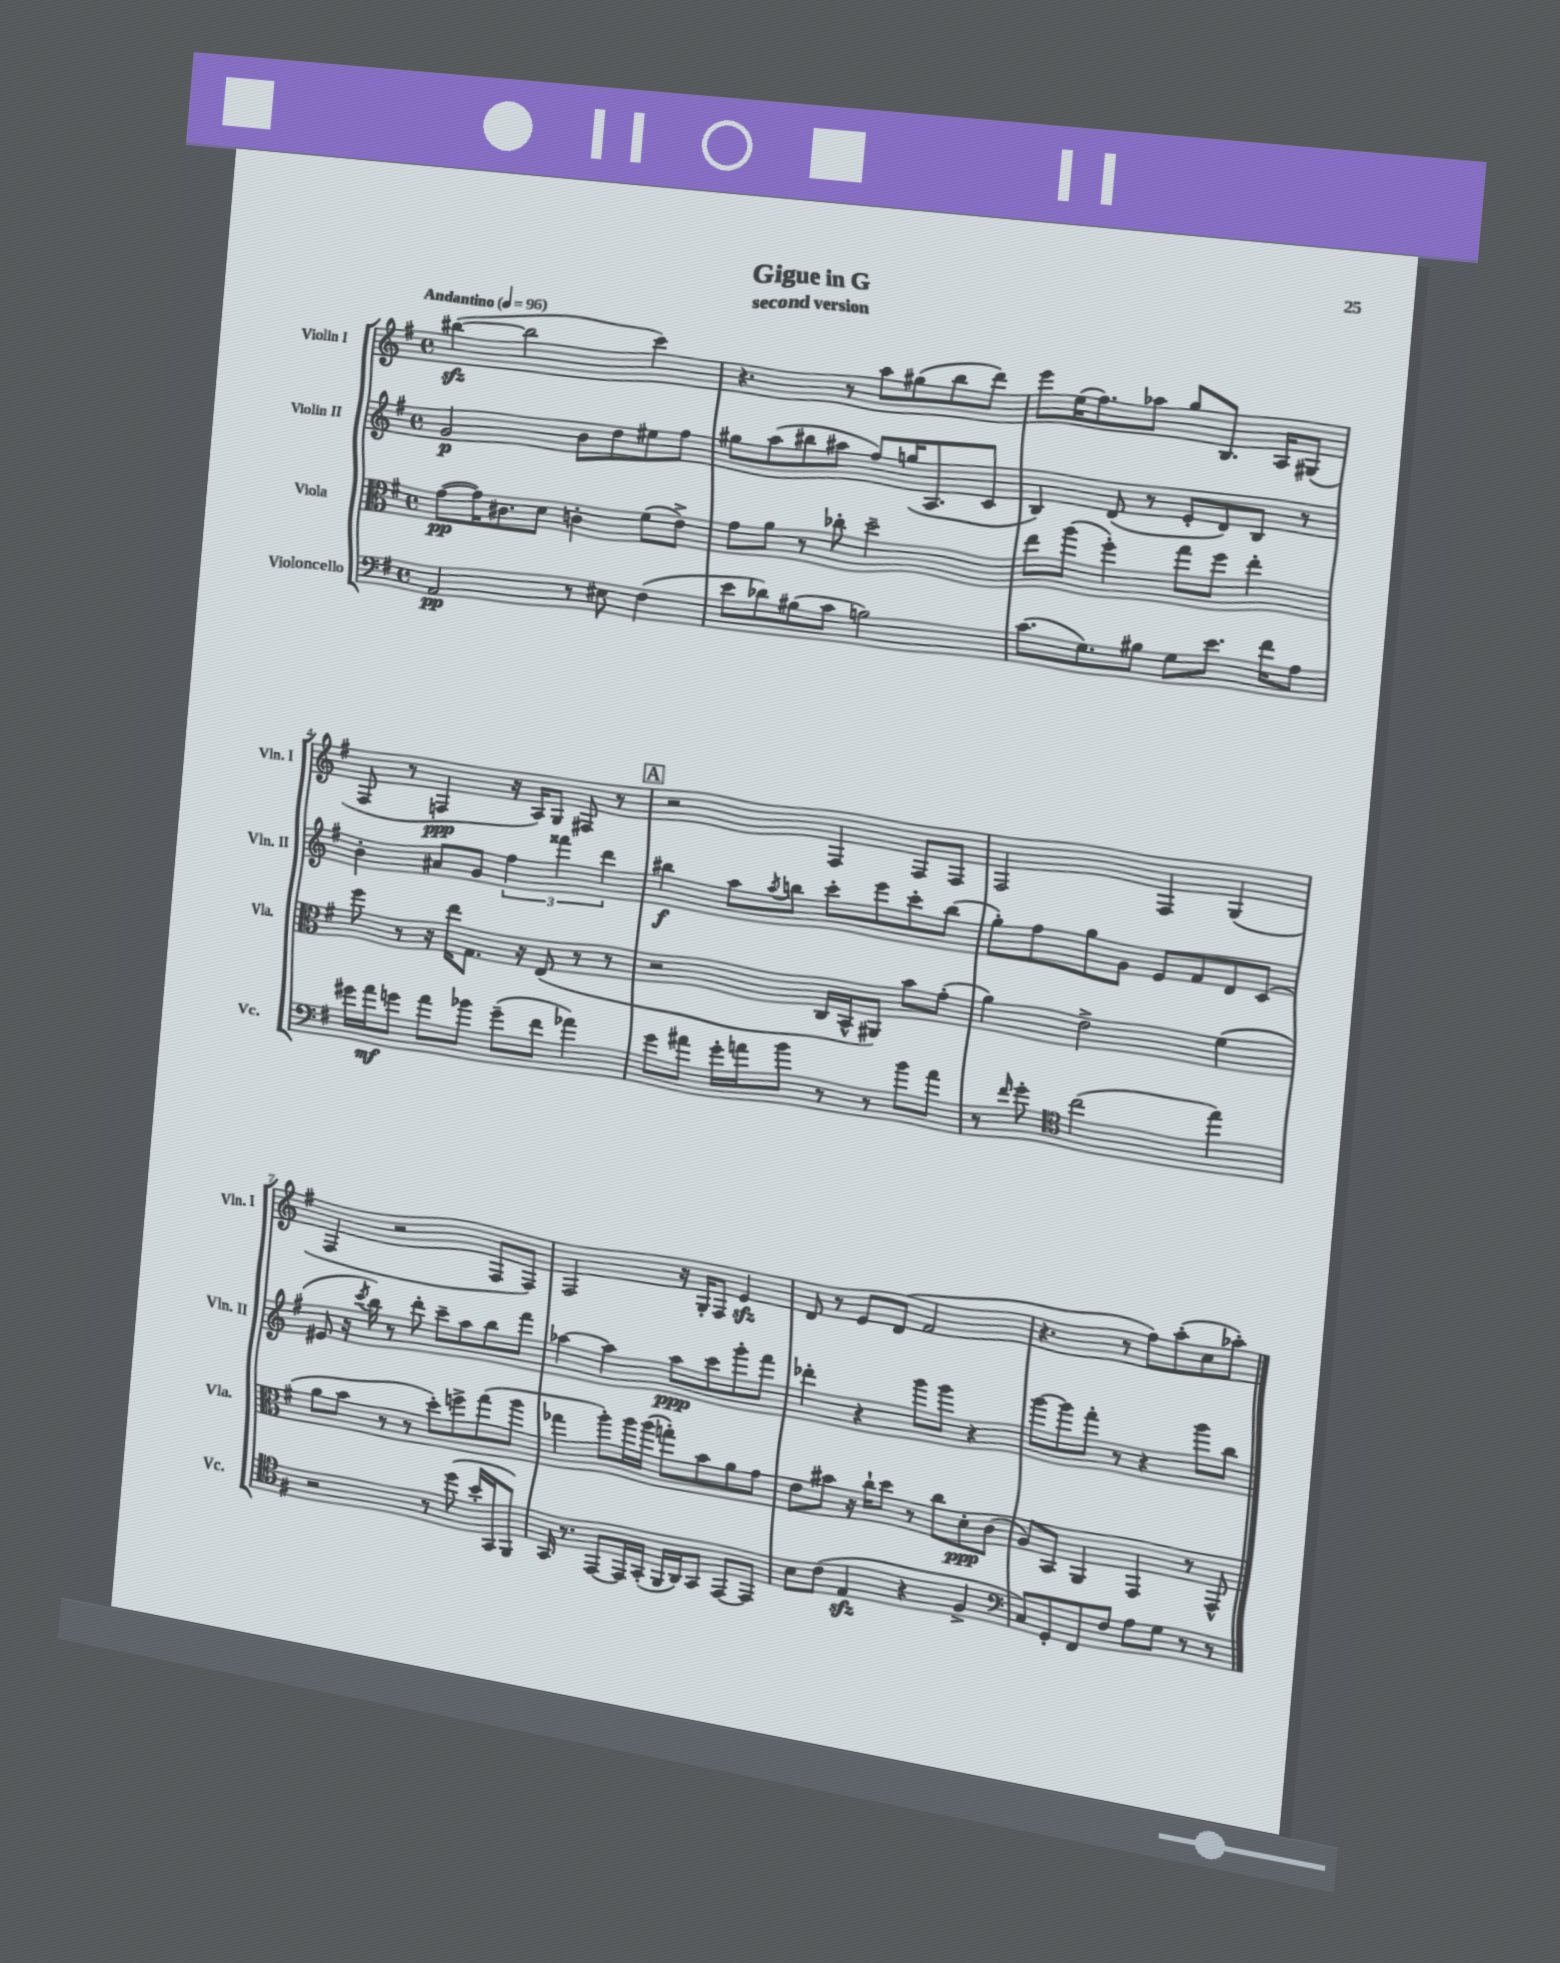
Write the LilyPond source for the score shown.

\header { title = "Gigue in G" subtitle = "second version" }
<<
\new StaffGroup <<
\new Staff = "s0" \with { instrumentName = "Violin I" shortInstrumentName = "Vln. I" } {
    \clef treble \key g \major \defaultTimeSignature \time 4/4 \tempo "Andantino" 4 = 96
    bis''4~\sfz( bis''2 c'''4) |
    r4. r8 a''8 gis''8( b''8 d'''8) |
    e'''8 e''16( fis''8.) aes''8 g''8 b8. a16 gis8( |
    fis8 r8 f4\ppp r16 a16) g8 fis8 r8 |
    \mark \markup { \box "A" } r2 fis4 fis8 fis8 |
    fis2 fis4 g4( |
    fis4 r2 fis8 fis8) |
    fis2 r16 g16-. fis8 e'4\sfz |
    d'8 r8 e'8 d'8( fis'2 |
    r4. r8 fis''8) a''8-.( c''8 aes''8-.) \bar "|." |
}
\new Staff = "s1" \with { instrumentName = "Violin II" shortInstrumentName = "Vln. II" } {
    \clef treble \key g \major \defaultTimeSignature \time 4/4
    g'2\p b'8 d''8 eis''8 fis''8 |
    gis''8 a''8( bis''8 ais''8 fis''8) g''16( a8. c'8 |
    b4) d'8( r8 e'8-. d'8) b8 r8 |
    b'4-. ais'8 g'8 \tuplet 3/2 { fis''4 fisis'''4 d'''4 } |
    \mark \markup { \box "A" } bis''4\f a''8 \acciaccatura { a''8 } b''8 c'''8-. e'''8 c'''8-. b''8( |
    g''8-.) fis''8 g''8 g'8 e'8 fis'8 d'8 c'8( |
    eis'8 r16 \acciaccatura { c'''8 } b''16) r8 d'''8-. c'''8-- a''8 b''8 fis'''8 |
    aes''4~ aes''4 aes''8\ppp c'''8 g'''8-. fis'''8 |
    des'''4-. r4 g'''8 g'''8 r4 |
    g'''8~ g'''8 fis'''8-. r8 r4 g'''8 b''8 \bar "|." |
}
\new Staff = "s2" \with { instrumentName = "Viola" shortInstrumentName = "Vla." } {
    \clef alto \key g \major \defaultTimeSignature \time 4/4
    g'8~\pp( g'16) cis'8. d'8 c'4-. fis'8( e'8->) |
    g'8 a'8 r8 ces''8-. d''2-- |
    e''8 a''8( fis''4-.) g''8 fis''8 e''4-. |
    fis''8 r8 r16 e''16 g8. r16 e8( r8 r8 |
    \mark \markup { \box "A" } r2 c16 b,16-^ ais,8) b'8 g'8-.( |
    a'4) e'2-> fis'4( |
    a'8 b'8 r8 r8 d''8-.) f''8-> g''8( a''8 |
    ges''4 a''8-.) a''16 a''16( g''8-.) b'8 a'8 g'8 |
    e'8 bis'8 r16 c''16-! d''8 r8 c''8 d'8-.\ppp c'8( |
    a8) b,8 a,4 g,4 r8 g,8-^ \bar "|." |
}
\new Staff = "s3" \with { instrumentName = "Violoncello" shortInstrumentName = "Vc." } {
    \clef bass \key g \major \defaultTimeSignature \time 4/4
    a,2\pp r8 eis8 fis4( |
    e'8 des'8) bis8( c'8 b2) |
    c'8.( g8.) bis8 g8 e'8. fis'16 a8 |
    gis'16 a'16\mf g'8 a'8 bes'8 g'8--( fis'8 aes'4) |
    \mark \markup { \box "A" } g'8 ais'8 g'16-. a'16 b'8 r8 r8 b'8 a'8 |
    r8 \grace { fis'16 } g'8-. \clef tenor c''2( e''4) |
    r2 r8 d''8( b'16-. g,16 fis,8) |
    g,16 r8. e,8~ e,16 g,16-.( fis,16 a,16) g,8 e,8~ e,8 |
    b8 c'8( e4\sfz r4 fis4-> |
    \clef bass c8) g,8-. fis,8 fis8 a8 g8 r8 r8 \bar "|." |
}
>>
>>
